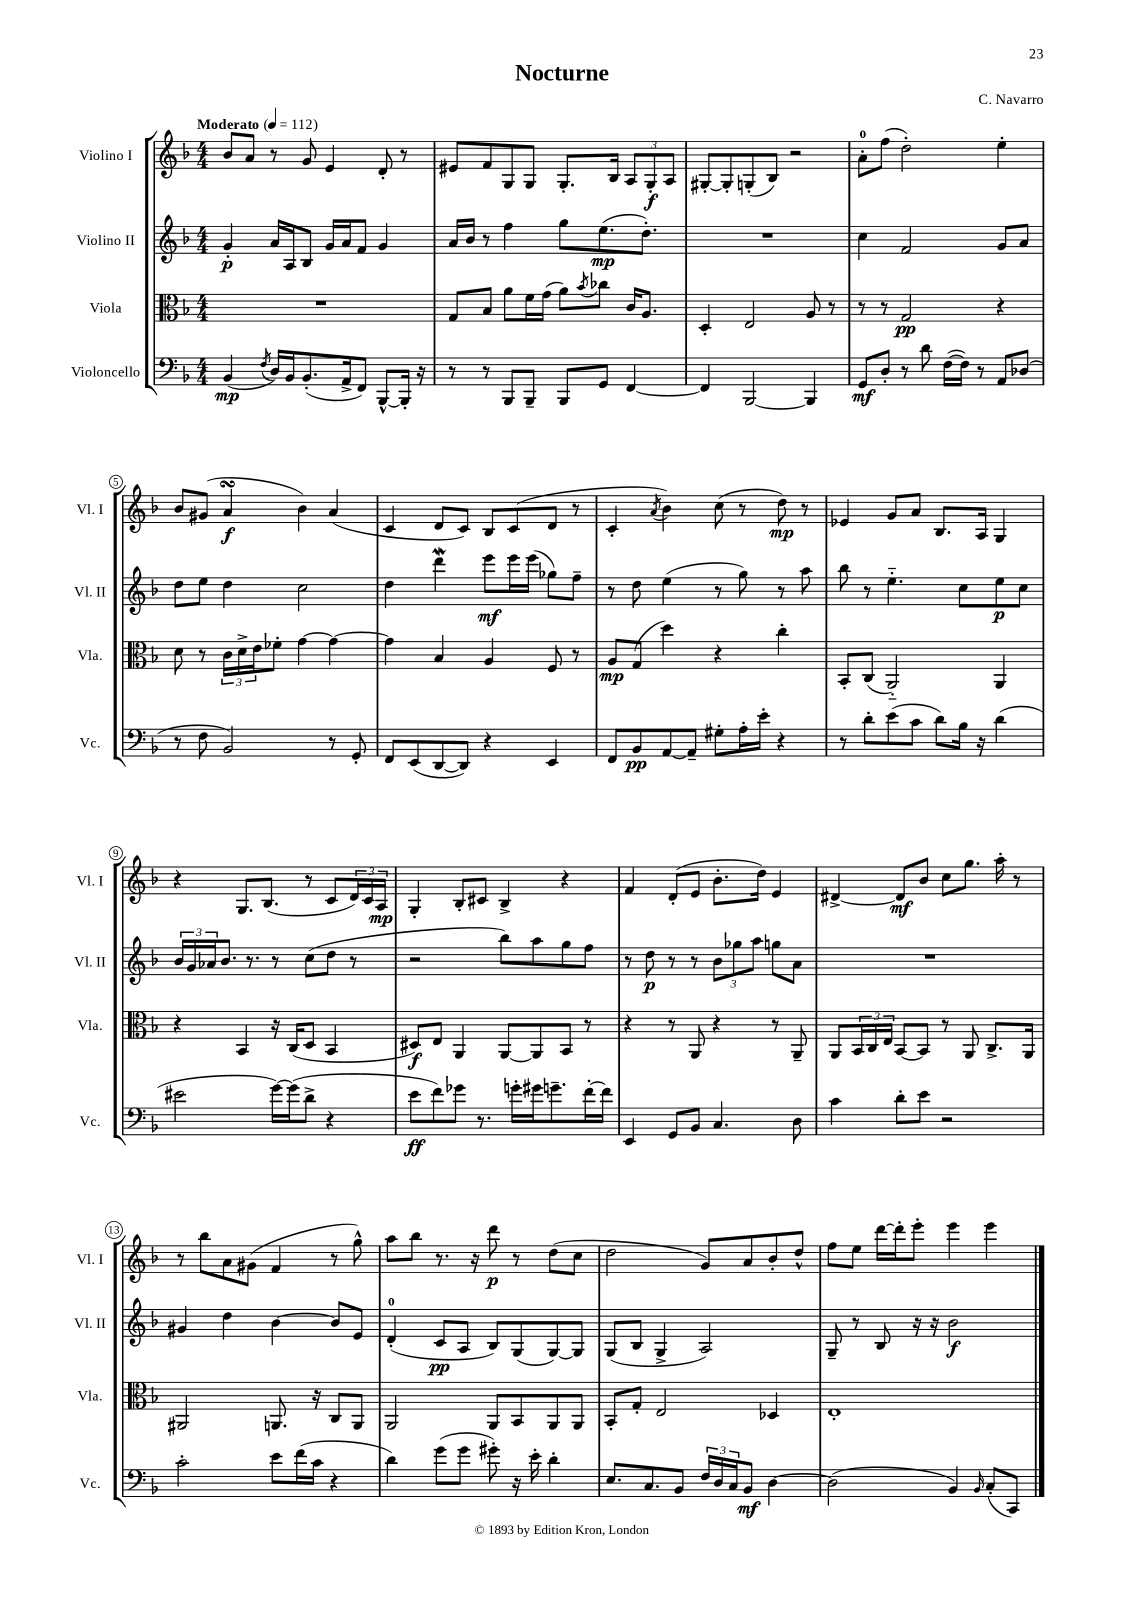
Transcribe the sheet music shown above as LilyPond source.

\header { title = "Nocturne" composer = "C. Navarro" }
<<
\new StaffGroup <<
\new Staff = "s0" \with { instrumentName = "Violino I" shortInstrumentName = "Vl. I" } {
    \clef treble \key f \major \numericTimeSignature \time 4/4 \tempo "Moderato" 4 = 112
    bes'8 a'8 r8 g'8 e'4 d'8-. r8 |
    eis'8 f'8 g8 g8 g8.-. bes16 \tuplet 3/2 { a8 g8-.\f a8 } |
    gis8~-. gis8-. g8-.( bes8) r2 |
    a'8-0-. f''8( d''2-.) e''4-. |
    bes'8 gis'8( a'4\turn\f bes'4) a'4( |
    c'4 d'8 c'8) bes8 c'8( d'8 r8 |
    c'4-. \acciaccatura { a'8 } bes'4) c''8( r8 d''8\mp) r8 |
    ees'4 g'8 a'8 bes8. a16 g4 |
    r4 g8. bes8.( r8 c'8 \tuplet 3/2 { d'16) c'16 a16\mp } |
    g4-. bes8-. cis'8 bes4-> r4 |
    f'4 d'8-.( e'8 bes'8.-. d''16) e'4 |
    dis'4~-> dis'8\mf bes'8 c''8 g''8. a''16-. r8 |
    r8 bes''8 a'8 gis'8( f'4 r8 g''8-^) |
    a''8 bes''8 r8. r16 d'''8\p r8 d''8( c''8 |
    d''2 g'8) a'8 bes'8-. d''8-^ |
    f''8 e''8 d'''16~ d'''16-. e'''8-. e'''4 e'''4 \bar "|." |
}
\new Staff = "s1" \with { instrumentName = "Violino II" shortInstrumentName = "Vl. II" } {
    \clef treble \key f \major \numericTimeSignature \time 4/4
    g'4-.\p a'16 a16 bes8 g'16 a'16 f'8 g'4 |
    a'16 bes'16 r8 f''4 g''8 e''8.\mp( d''8.-.) |
    R1 |
    c''4 f'2 g'8 a'8 |
    d''8 e''8 d''4 c''2 |
    d''4 d'''4\mordent e'''8\mf e'''16 e'''16( ges''8) f''8-- |
    r8 d''8 e''4( r8 g''8) r8 a''8 |
    bes''8 r8 e''4.-_ c''8 e''8\p c''8 |
    \tuplet 3/2 { bes'16 g'16 aes'16 } bes'8. r8. r8 c''8( d''8 r8 |
    r2 bes''8) a''8 g''8 f''8 |
    r8 d''8\p r8 r8 \tuplet 3/2 { bes'8 ges''8 a''8 } g''8 a'8 |
    R1 |
    gis'4 d''4 bes'4~ bes'8 e'8 |
    d'4-0-.( c'8\pp a8 bes8) g8( g8~) g8 |
    g8( bes8 g4-> a2) |
    g8-- r8 bes8 r16 r16 bes'2\f \bar "|." |
}
\new Staff = "s2" \with { instrumentName = "Viola" shortInstrumentName = "Vla." } {
    \clef alto \key f \major \numericTimeSignature \time 4/4
    R1 |
    g8 bes8 a'8 f'16 g'16( a'8) \acciaccatura { bes'8 } ces''8 c'16 a8. |
    d4-. e2 a8 r8 |
    r8 r8 g2\pp r4 |
    d'8 r8 \tuplet 3/2 { c'16 d'16-> e'16 } fes'8-. g'4~ g'4~ |
    g'4 bes4 a4 f8 r8 |
    a8\mp g8( d''4) r4 c''4-. |
    bes,8-. c8( a,2-_) a,4 |
    r4 bes,4 r16 c16( d8 bes,4 |
    dis8\f) e8 a,4 a,8~ a,8 bes,8 r8 |
    r4 r8 a,8 r4 r8 a,8-- |
    a,8 \tuplet 3/2 { bes,16 c16 e16 } bes,8~ bes,8 r8 a,8 c8.-> a,16 |
    ais,2 a,8. r16 c8 a,8 |
    a,2 a,8 bes,8 a,8 a,8 |
    bes,8-. g8-. e2 des4 |
    e1-. \bar "|." |
}
\new Staff = "s3" \with { instrumentName = "Violoncello" shortInstrumentName = "Vc." } {
    \clef bass \key f \major \numericTimeSignature \time 4/4
    bes,4\mp( \acciaccatura { f8 } d16) bes,16 bes,8.-.( a,16-> f,8) bes,,8~-^ bes,,16-. r16 |
    r8 r8 bes,,8 bes,,8-- bes,,8 g,8 f,4~ |
    f,4 bes,,2~ bes,,4 |
    g,8\mf d8-. r8 d'8 f16~( f16) r8 a,8 des8( |
    r8 f8 bes,2) r8 g,8-. |
    f,8 e,8( d,8~ d,8) r4 e,4 |
    f,8 bes,8\pp a,8~ a,8-- gis8-. a16-. e'16-. r4 |
    r8 d'8-. e'8( c'8 d'8) bes16 r16 d'4( |
    eis'2 g'16~) g'16( d'8-> r4 |
    e'8\ff f'8) ges'8 r8. g'16-. gis'16 g'8.-- f'16~-. f'16 |
    e,4 g,8 bes,8 c4. d8 |
    c'4 d'8-. e'8 r2 |
    c'2-. e'8 f'16( c'16 r4 |
    d'4) g'8( g'8 gis'8-.) r16 e'16-. d'4-. |
    e8. c8. bes,8 \tuplet 3/2 { f16 d16 c16 } bes,8\mf d4~ |
    d2( bes,4) \grace { bes,16 } c8-.( c,8) \bar "|." |
}
>>
>>
\layout { \context { \Score \override BarNumber.stencil = #(make-stencil-circler 0.1 0.3 ly:text-interface::print) } }
